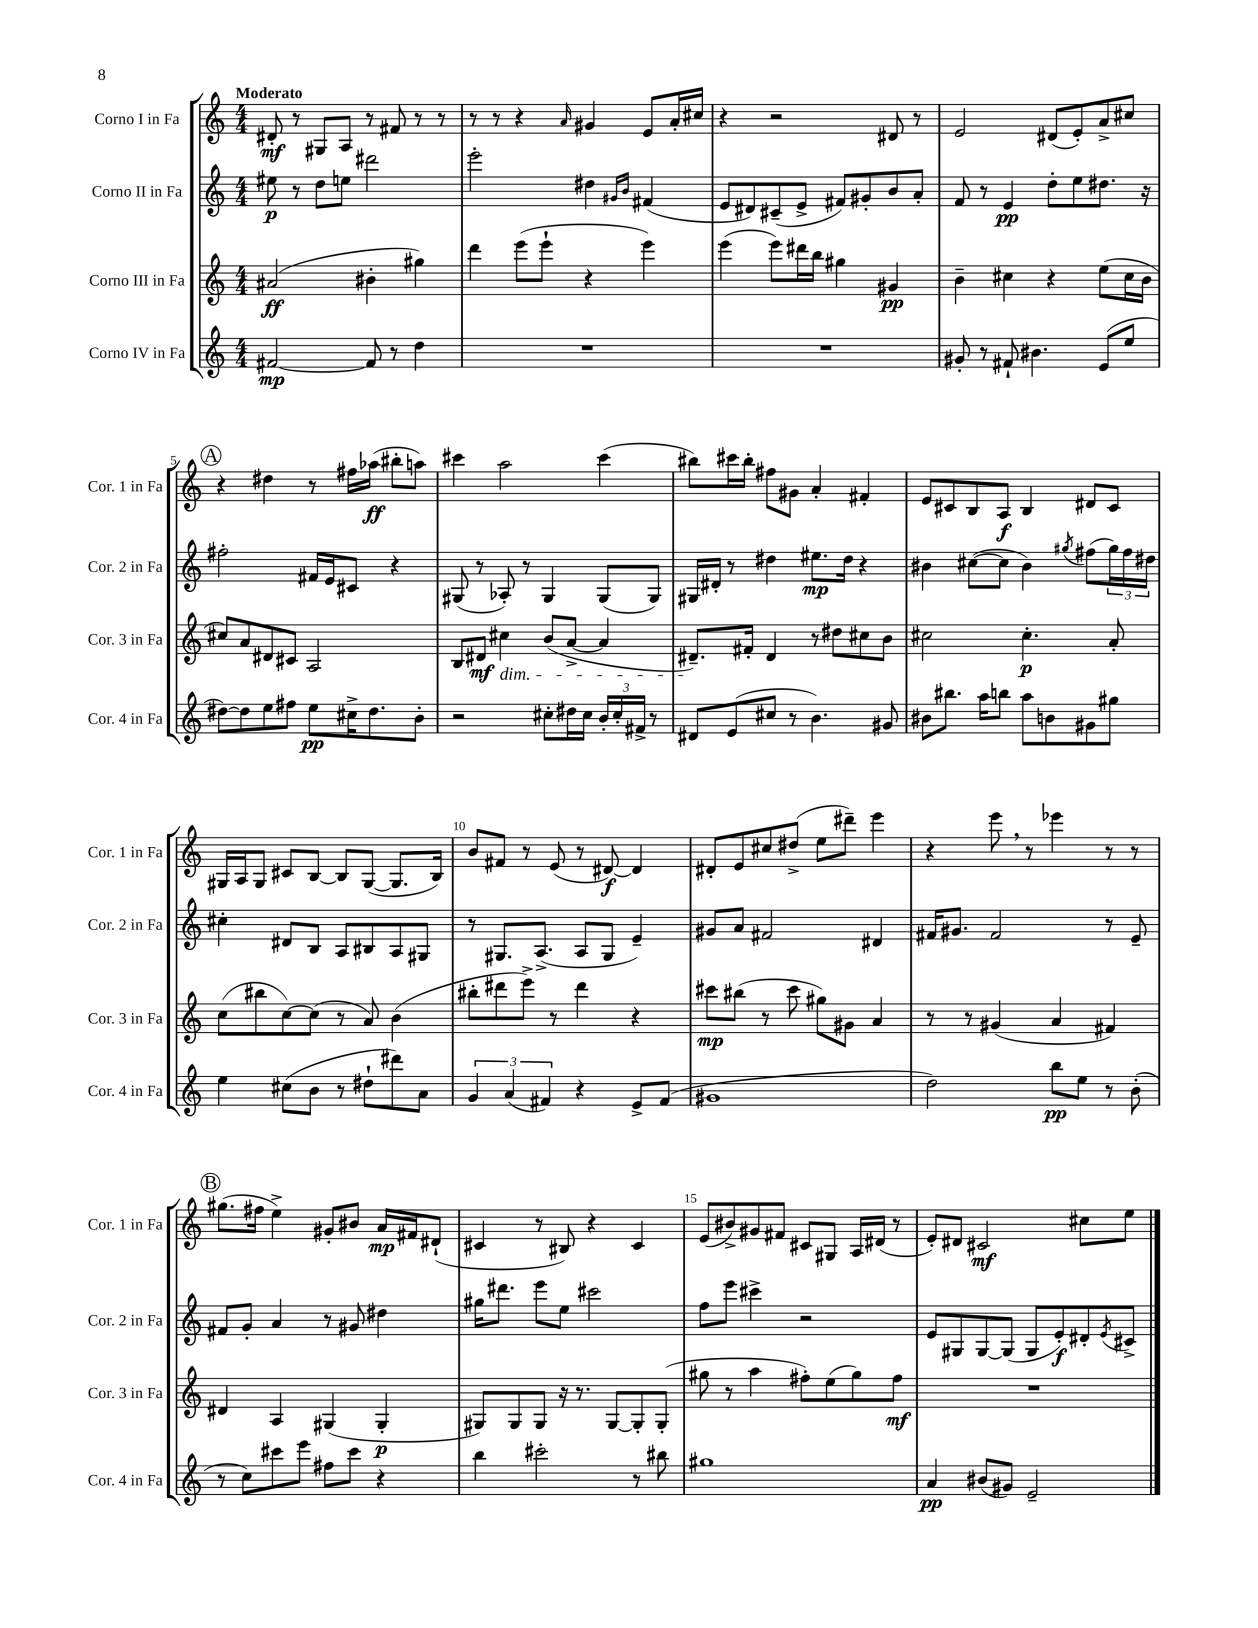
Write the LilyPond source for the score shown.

<<
\new StaffGroup <<
\new Staff = "s0" \with { instrumentName = "Corno I in Fa" shortInstrumentName = "Cor. 1 in Fa" } {
    \clef treble \key c \major \numericTimeSignature \time 4/4 \tempo "Moderato"
    dis'8-.\mf r8 gis8 a8 r8 fis'8 r8 r8 |
    r8 r8 r4 \grace { a'16 } gis'4 e'8 a'16-. cis''16 |
    r4 r2 dis'8 r8 |
    e'2 dis'8( e'8-.) a'8-> cis''8 |
    \mark \markup { \circle "A" } r4 dis''4 r8 fis''16 aes''16\ff( bis''8-. a''8) |
    cis'''4 a''2 cis'''4( |
    bis''8) cis'''16 bis''16-. fis''8 gis'8 a'4-. fis'4-. |
    e'8 cis'8 b8 a8\f b4 dis'8 cis'8 |
    gis16 a16 gis8 cis'8 b8~ b8 gis8~( gis8. b16) |
    b'8 fis'8 r8 e'8( r8 dis'8~\f) dis'4 |
    dis'8-. e'8 cis''8 dis''8->( e''8 dis'''8--) e'''4 |
    r4 e'''8 \breathe r8 ees'''4 r8 r8 |
    \mark \markup { \circle "B" } gis''8.( fis''16 e''4->) gis'8-. bis'8 a'16\mp fis'16 dis'8-!( |
    cis'4 r8 bis8) r4 cis'4 |
    e'8( bis'8->) gis'8 fis'8 cis'8 gis8 a16 dis'16( r8 |
    e'8-.) dis'8 cis'2\mf cis''8 e''8 \bar "|." |
}
\new Staff = "s1" \with { instrumentName = "Corno II in Fa" shortInstrumentName = "Cor. 2 in Fa" } {
    \clef treble \key c \major \numericTimeSignature \time 4/4
    eis''8\p r8 d''8 e''8 dis'''2 |
    e'''2-. dis''4 \grace { gis'16 b'16 } fis'4( |
    e'8 dis'8) cis'8--( e'8-> fis'8) gis'8-. b'8 a'8-. |
    f'8 r8 e'4\pp d''8-. e''8 dis''8. r16 |
    \mark \markup { \circle "A" } fis''2-. fis'16 e'16 cis'8 r4 |
    gis8( r8 aes8-.) r8 gis4 gis8( gis8) |
    gis16 dis'16-. r8 dis''4 eis''8.\mp dis''16 r4 |
    bis'4 cis''8~( cis''8 bis'4) \acciaccatura { gis''8 } fis''8( \tuplet 3/2 { gis''16) fis''16 dis''16 } |
    cis''4-. dis'8 b8 a8 bis8 a8 gis8 |
    r8 gis8. a8.->( a8 gis8 e'4--) |
    gis'8 a'8 fis'2 dis'4 |
    fis'16 gis'8. fis'2 r8 e'8-- |
    \mark \markup { \circle "B" } fis'8 g'8-. a'4 r8 gis'8 dis''4 |
    gis''16 dis'''8. e'''8 e''8 cis'''2 |
    f''8 e'''8 cis'''4-> r2 |
    e'8 gis8 gis8~ gis8( gis8 e'8-.\f) dis'8-. \acciaccatura { e'8 } cis'8-> \bar "|." |
}
\new Staff = "s2" \with { instrumentName = "Corno III in Fa" shortInstrumentName = "Cor. 3 in Fa" } {
    \clef treble \key c \major \numericTimeSignature \time 4/4
    ais'2\ff( bis'4-. gis''4) |
    d'''4 e'''8( e'''8-! r4 e'''4) |
    e'''4( e'''8) dis'''16 b''16 gis''4 gis'4\pp |
    b'4-- cis''4 r4 e''8( cis''16 b'16 |
    \mark \markup { \circle "A" } cis''8) a'8 dis'8 cis'8 a2 |
    b8 dis'8\mf cis''4\dim b'8( a'8~-> a'4 |
    dis'8.--\!) fis'16-. dis'4 r8 dis''8 cis''8 b'8 |
    cis''2 cis''4.-.\p a'8-. |
    c''8( bis''8 c''8~) c''8( r8 a'8) b'4( |
    bis''8-. dis'''8 e'''8->) r8 dis'''4 r4 |
    cis'''8\mp bis''8( r8 cis'''8 gis''8) gis'8 a'4 |
    r8 r8 gis'4( a'4 fis'4) |
    \mark \markup { \circle "B" } dis'4 a4 gis4( gis4-.\p |
    gis8) gis8 gis8 r16 r8. gis8~ gis8-. gis8-.( |
    gis''8 r8 a''4 fis''8-.) e''8( gis''8) fis''8\mf |
    R1 \bar "|." |
}
\new Staff = "s3" \with { instrumentName = "Corno IV in Fa" shortInstrumentName = "Cor. 4 in Fa" } {
    \clef treble \key c \major \numericTimeSignature \time 4/4
    fis'2~\mp fis'8 r8 d''4 |
    R1 |
    R1 |
    gis'8-. r8 fis'8-! bis'4. e'8( e''8 |
    \mark \markup { \circle "A" } dis''8~) dis''8 e''8 fis''8 e''8\pp cis''16-> dis''8. b'8-. |
    r2 cis''8-. dis''16 cis''16 \tuplet 3/2 { b'16-. cis''16-. fis'16-> } r8 |
    dis'8 e'8( cis''8 r8 b'4.) gis'8 |
    bis'8 bis''8. a''16 b''8 a''8 b'8 gis'8 gis''8 |
    e''4 cis''8( b'8 r8 dis''8-! dis'''8) a'8 |
    \tuplet 3/2 { g'4 a'4( fis'4) } r4 e'8-> fis'8( |
    gis'1 |
    d''2) b''8\pp e''8 r8 b'8-.( |
    \mark \markup { \circle "B" } r8 c''8) cis'''8 e'''8 fis''8 cis'''8 r4 |
    b''4 cis'''2-. r8 bis''8 |
    gis''1 |
    a'4\pp bis'8( gis'8) e'2-- \bar "|." |
}
>>
>>
\layout { \context { \Score \override BarNumber.break-visibility = ##(#f #t #t) barNumberVisibility = #(every-nth-bar-number-visible 5) } }
